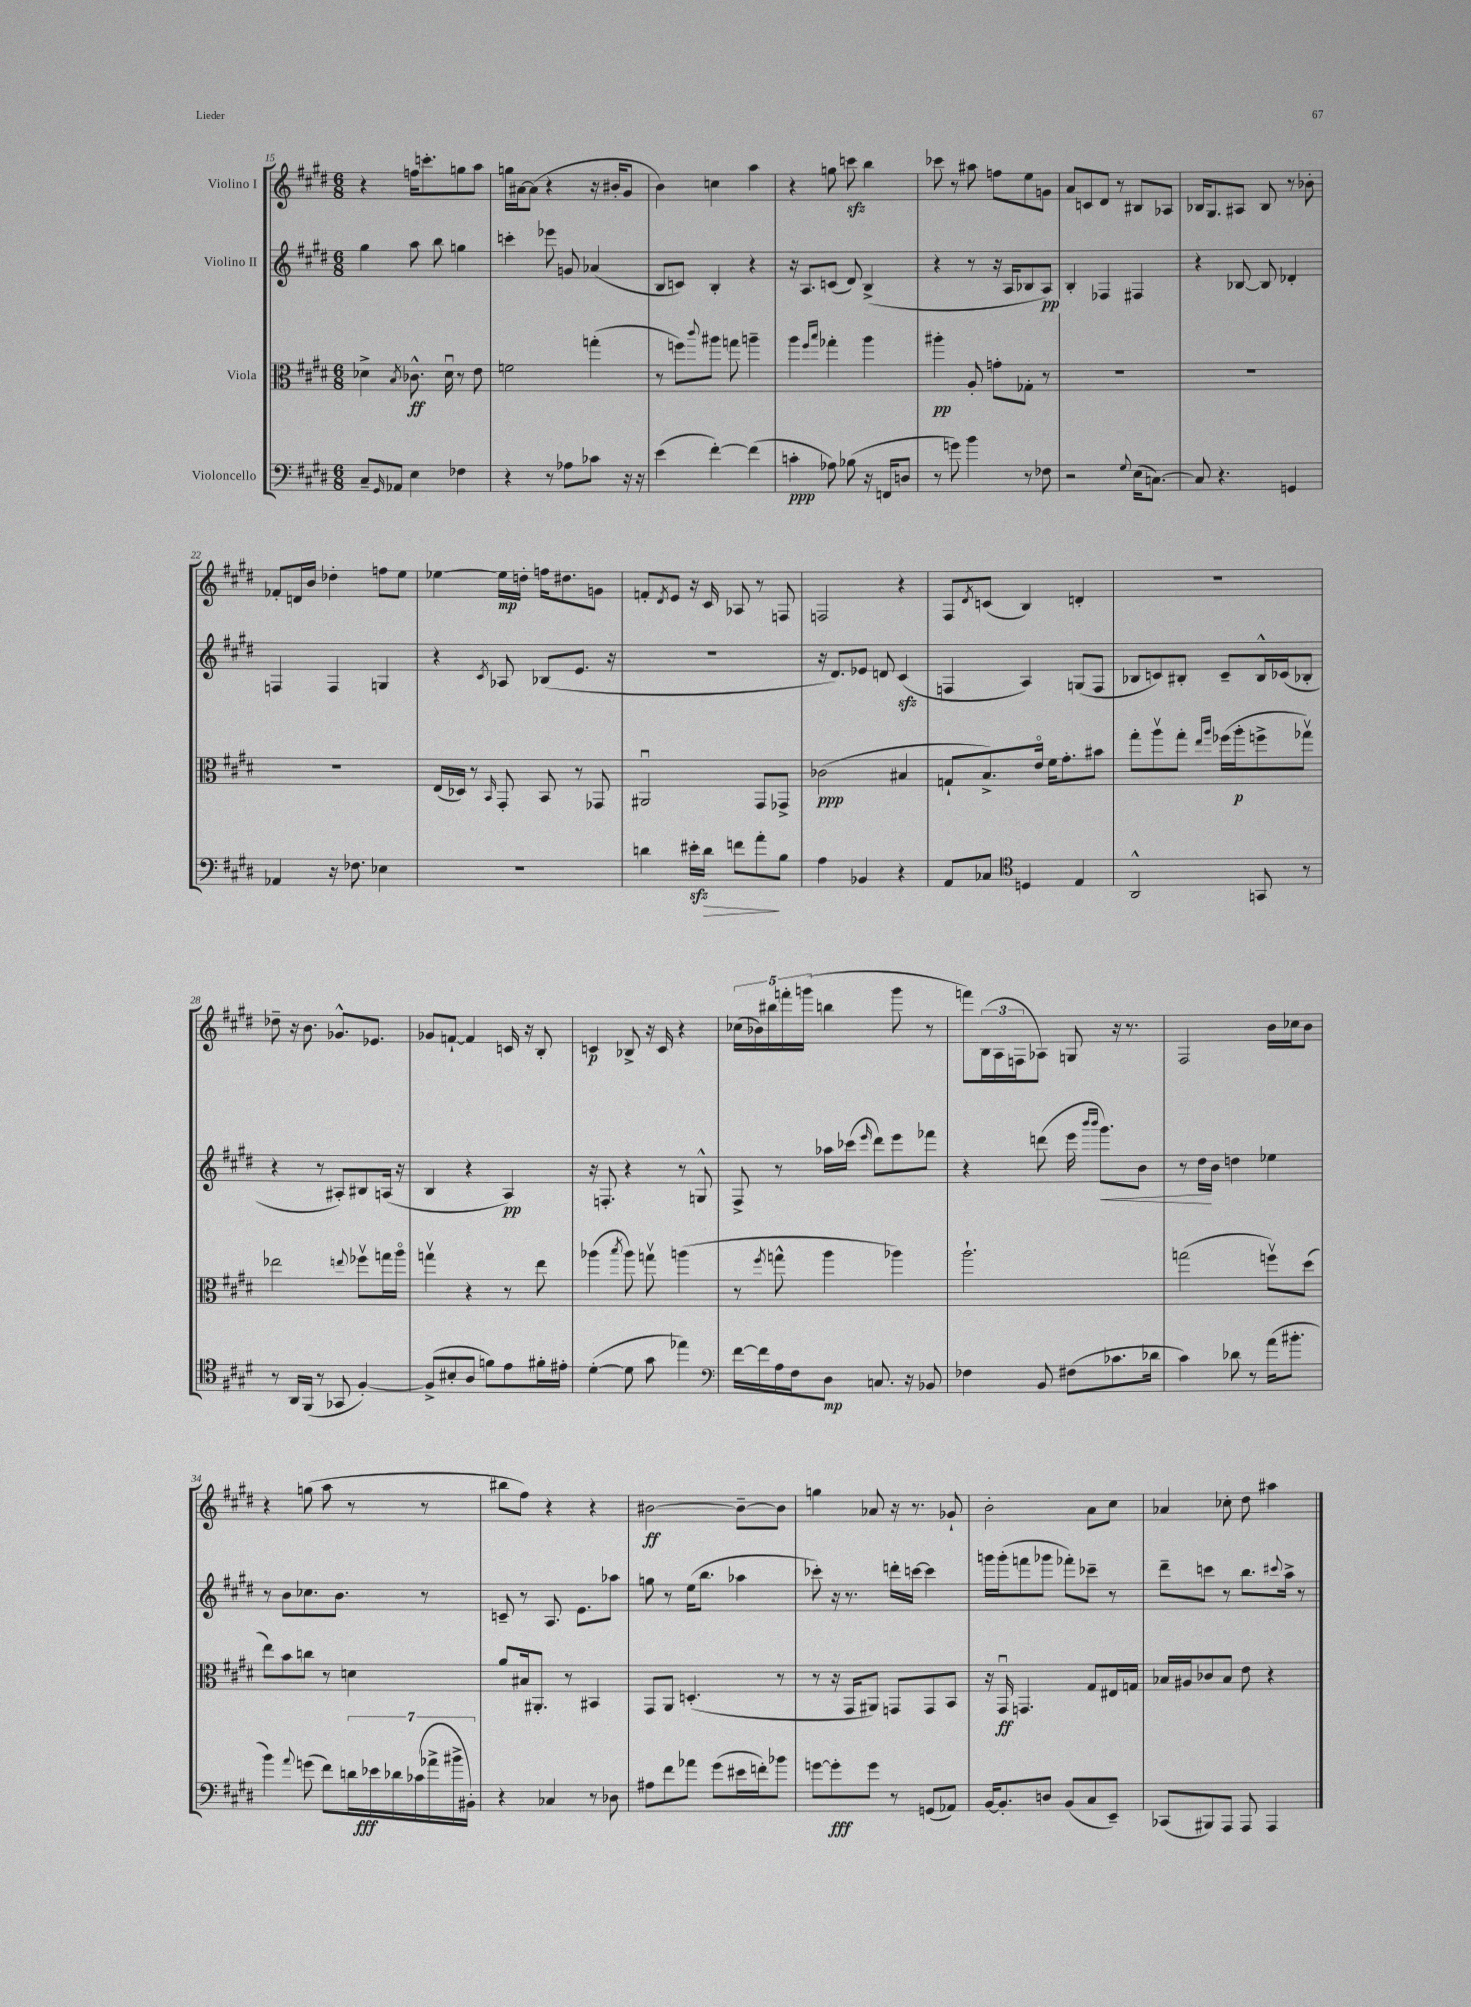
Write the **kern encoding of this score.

**kern	**dynam	**kern	**dynam	**kern	**dynam	**kern	**dynam
*part4	*part4	*part3	*part3	*part2	*part2	*part1	*part1
*staff4	*staff4	*staff3	*staff3	*staff2	*staff2	*staff1	*staff1
*I"Violoncello	*	*I"Viola	*	*I"Violino II	*	*I"Violino I	*
*clefF4	*	*clefC3	*	*clefG2	*	*clefG2	*
*k[f#c#g#d#]	*	*k[f#c#g#d#]	*	*k[f#c#g#d#]	*	*k[f#c#g#d#]	*
*M6/8	*	*M6/8	*	*M6/8	*	*M6/8	*
=15	=15	=15	=15	=15	=15	=15	=15
8C#~/L	.	4d-X^\	.	4gg#\	.	4r	.
16qqGG#/	.	.	.	.	.	.	.
8AA-X/J	.	.	.	.	.	.	.
.	.	8qB/	.	.	.	.	.
4E\	.	8.c-X^^\	ff	8aa\	.	16ffn\KL	.
.	.	.	.	.	.	8.cccn'\	.
.	.	.	.	8bb\	.	.	.
.	.	16d-u\	.	.	.	.	.
4F-X\	.	8r	.	4ggn\	.	8ggn\	.
.	.	8e\	.	.	.	8aa\J	.
=16	=16	=16	=16	=16	=16	=16	=16
4r	.	2fn\	.	4cccn'\	.	16ggn\LL	.
.	.	.	.	.	.	[16a#X\J	.
.	.	.	.	.	.	(8a#\J]	.
8r	.	.	.	8eee-X\	.	4r	.
8A-X\L	.	.	.	8gn/	.	.	.
8c-X\J	.	(4ggn'\	.	(4a-X/	.	16r	.
.	.	.	.	.	.	16b#X'/KL	.
16r	.	.	.	.	.	8g#/J	.
16r	.	.	.	.	.	.	.
=17	=17	=17	=17	=17	=17	=17	=17
(4e\	.	8r	.	8B/L	.	4b\)	.
.	.	8ffn\L)	.	8cn/J)	.	.	.
.	.	8qqccc#/	.	.	.	.	.
[4f#'\)	.	8aa#X\J	.	4B'/	.	4ccn\	.
.	.	8ggn\	.	.	.	.	.
(4f#\]	.	4aan~\	.	4r	.	4aa\	.
=18	=18	=18	=18	=18	=18	=18	=18
4cn'\	ppp	4aa\	.	16r	.	4r	.
.	.	.	.	8.A/L	.	.	.
.	.	16qqff#/LL	.	.	.	.	.
.	.	16qqbb/JJ	.	.	.	.	.
8A-X\)	.	4gg-X'\	.	(8cn/J	.	8ggn\	.
(8B-X\	.	.	.	8d#/)	.	8cccnzz\	.
16r	.	4aa\	.	(4B^/	.	4bb\	.
16FFn/KL	.	.	.	.	.	.	.
8Dn/J	.	.	.	.	.	.	.
=19	=19	=19	=19	=19	=19	=19	=19
8r	.	4aa#X'\	pp	4r	.	8ccc-X\	.
8gn\)	.	.	.	.	.	8r	.
4b\	.	8A'/	.	8r	.	8aa#X\	.
.	.	8gn'\L	.	16r	.	8ffn\L	.
.	.	.	.	16A/KL	.	.	.
8r	.	8G-X'\J	.	8B-X/	.	8ee\	.
8F-X\	.	8r	.	8A/J)	pp	8gn\J	.
=20	=20	=20	=20	=20	=20	=20	=20
2r	.	2.r	.	4B'/	.	8a/L	.
.	.	.	.	.	.	8cn/	.
.	.	.	.	4F-X/	.	8d#/J	.
.	.	.	.	.	.	8r	.
8qqG#/	.	.	.	.	.	.	.
(16E\KL	.	.	.	4F#X/	.	8B#X/L	.
[8.Cn\J)	.	.	.	.	.	.	.
.	.	.	.	.	.	8A-X/J	.
=21	=21	=21	=21	=21	=21	=21	=21
8C/]	.	2.r	.	4r	.	16B-X/KL	.
.	.	.	.	.	.	8.G#/	.
4.r	.	.	.	.	.	.	.
.	.	.	.	[8B-X/	.	8A#X/J	.
.	.	.	.	8B-/]	.	8B-/	.
4GGn/	.	.	.	4d-X'/	.	8r	.
.	.	.	.	.	.	8b-X'\	.
!!LO:LB:g=z
=22	=22	=22	=22	=22	=22	=22	=22
4AA-X/	.	2.r	.	4Fn/	.	8f-X'/L	.
.	.	.	.	.	.	16dn/L	.
.	.	.	.	.	.	16b/JJ	.
16r	.	.	.	4F/	.	4dd-X'\	.
8.F-X\	.	.	.	.	.	.	.
4E-X\	.	.	.	4Gn/	.	8ffn\L	.
.	.	.	.	.	.	8ee\J	.
=23	=23	=23	=23	=23	=23	=23	=23
2.r	.	(16E/LL	.	4r	.	[4ee-X\	.
.	.	16D-X/JJ)	.	.	.	.	.
.	.	8r	.	.	.	.	.
.	.	16qqBB/	.	8qc#/	.	.	.
.	.	8GG#'/	.	8A-X/	.	16ee-\LL]	mp
.	.	.	.	.	.	16ddn'\JJ	.
.	.	8BB/	.	(8B-X/L	.	16ffn\KL	.
.	.	.	.	.	.	8.dd#X\	.
.	.	8r	.	8.e/J	.	.	.
.	.	8GG-X/	.	.	.	8gn\J	.
.	.	.	.	16r	.	.	.
=24	=24	=24	=24	=24	=24	=24	=24
4dn\	.	2AA#Xu/	.	2.r	.	8fn'/L	.
.	.	.	.	.	.	8qd#/	.
.	.	.	.	.	.	8e/J	.
16e#Xzz'\LL	.	.	.	.	.	16r	.
!	!LO:HP:b	!	!	!	!	!	!
16d\JJ	>	.	.	.	.	16c#/	.
8fn\L	.	.	.	.	.	8A-X/	.
8a'\	.	8GG#/L	.	.	.	8r	.
8B\J	]	8GG-X^/J	.	.	.	8Fn/	.
=25	=25	=25	=25	=25	=25	=25	=25
4A\	.	(2c-X\	ppp	16r	.	2Fn/	.
.	.	.	.	8.d#/L)	.	.	.
4BB-X/	.	.	.	8e-X/J	.	.	.
.	.	.	.	8dn/	.	.	.
4r	.	4B#X/	.	(4c#zz/	.	4r	.
=26	=26	=26	=26	=26	=26	=26	=26
8AA/L	.	8Gn`/L	.	4Fn/	.	8F#/L	.
.	.	.	.	.	.	8qd#/	.
8C-X/J	.	8.B^/)	.	.	.	(8cn/J	.
*clefC4	*	*	*	*	*	*	*
4Dn/	.	.	.	4A/)	.	4B/)	.
.	.	16e/Jk	.	.	.	.	.
.	.	16f#\KL	.	.	.	.	.
.	.	8.g#'\	.	.	.	.	.
4E/	.	.	.	(8Gn/L	.	4dn'/	.
.	.	8b#X\J	.	8F/J	.	.	.
=27	=27	=27	=27	=27	=27	=27	=27
2AA^^/	.	8gg#'\L	.	8B-X/L	.	2.r	.
.	.	8aav\	.	8cn/)	.	.	.
.	.	8gg#'\J	.	8B#X'/J	.	.	.
.	.	16qqee/LL	.	.	.	.	.
.	.	16qqaa/JJ	.	.	.	.	.
.	.	(16ff-X\LL	.	8c~/L	.	.	.
.	.	16aa'\J	p	.	.	.	.
8GGn/	.	8ffn^\	.	16B#^^/L	.	.	.
.	.	.	.	(16c-X/J	.	.	.
8r	.	8gg-Xv\J)	.	8B-X'/J	.	.	.
!!LO:LB:g=z
=28	=28	=28	=28	=28	=28	=28	=28
8r	.	2ee-X\	.	4r	.	8dd-X~\	.
16AA/LL	.	.	.	.	.	16r	.
(16FF#/JJ	.	.	.	.	.	8.b\	.
8r	.	.	.	8r	.	.	.
8GG-X/	.	.	.	8A#X'/L)	.	8.g-X^^/L	.
.	.	8qqeen/	.	.	.	.	.
[4F#'/)	.	8ff-Xv\L	.	8B#X/	.	.	.
.	.	.	.	.	.	8.e-X/J	.
.	.	16ggn\L	.	(16An/Jk	.	.	.
.	.	16aa\JJ	.	16r	.	.	.
=29	=29	=29	=29	=29	=29	=29	=29
(8F#^/L]	.	4ggnv\	.	4B/	.	8g-X/L	.
8B#X'/	.	.	.	.	.	[8fn`/J	.
8A/J	.	4r	.	4r	.	4f/]	.
8fn\L)	.	.	.	.	.	.	.
8e\	.	8r	.	4A/)	pp	16cn/	.
.	.	.	.	.	.	16r	.
16f#X'\L	.	8ee\	.	.	.	8B'/	.
16e#X'\JJ	.	.	.	.	.	.	.
=30	=30	=30	=30	=30	=30	=30	=30
([4d#'\	.	(4aa-X\	.	16r	.	4cn/	p
.	.	.	.	8.Fn'/	.	.	.
.	.	8qbb/	.	.	.	.	.
8d#\]	.	8aa-\)	.	4r	.	8B-X^/	.
8g#\	.	8ggnv\	.	.	.	16r	.
.	.	.	.	.	.	16c/	.
4ee-X\)	.	(4aan\	.	8r	.	4r	.
.	.	.	.	8Gn^^/	.	.	.
=31	=31	=31	=31	=31	=31	=31	=31
*clefF4	*	*	*	*	*	*	*
[16f#\LL	.	8r	.	8F#^/	.	(20cc-X\LL	.
.	.	.	.	.	.	20b-X\)	.
16f#\]	.	.	.	.	.	.	.
.	.	.	.	.	.	20bb#X\	.
.	.	8qff#/	.	.	.	.	.
16A\	.	8ggn^^\	.	8r	.	.	.
.	.	.	.	.	.	20fffn'\	.
16F#\J	.	.	.	.	.	.	.
.	.	.	.	.	.	(20gggn\JJ	.
8D#\J	mp	4aa\	.	16aa-X\LL	.	4bbn\	.
.	.	.	.	(16ccc-X\JJ	.	.	.
.	.	.	.	16qqeee/	.	.	.
8.Cn/	.	.	.	8ddd#\L)	.	.	.
.	.	4aa-X\)	.	8eee\	.	8ggg\	.
16r	.	.	.	.	.	.	.
8BB-X/	.	.	.	8fff-X\J	.	8r	.
=32	=32	=32	=32	=32	=32	=32	=32
4F-X\	.	2.aa`\	.	4r	.	8fffn\L)	.
.	.	.	.	.	.	(24B\L	.
.	.	.	.	.	.	24A\	.
.	.	.	.	.	.	24Fn\J	.
8BB/	.	.	.	(8dddn\	.	8A-X\J)	.
(8F#X\L	.	.	.	16eee\	.	8Gn/	.
.	.	.	.	16qqbbb/LL	.	.	.
.	.	.	.	16qqbbb/JJ	.	.	.
!	!	!	!	!	!LO:HP:b	!	!
.	.	.	.	8.ggg#\L)	<	.	.
8.c-X\	.	.	.	.	.	16r	.
.	.	.	.	.	.	8.r	.
.	.	.	.	8b\J	.	.	.
16d-X\Jk	.	.	.	.	.	.	.
=33	=33	=33	=33	=33	=33	=33	=33
4c#\)	.	(2ggn\	.	8r	.	2F#/	.
.	.	.	.	16dd#\LL	.	.	.
.	.	.	.	16b\JJ	[	.	.
8d-X\	.	.	.	4ddn\	.	.	.
8r	.	.	.	.	.	.	.
(16a\KL	.	8ffnv\L)	.	4ee-X\	.	16b\LL	.
8.b#X'\J	.	.	.	.	.	16cc-X\J	.
.	.	(8dd#\J	.	.	.	8b\J	.
!!LO:LB:g=z
=34	=34	=34	=34	=34	=34	=34	=34
4b\)	.	8ee\L)	.	8r	.	4r	.
.	.	8b\	.	8b\L	.	.	.
8qqa/	.	.	.	.	.	.	.
(8gn\	.	8ccn\J	.	8.cc-X\	.	(8ggn\	.
8f#\L)	.	8r	.	.	.	8aa\	.
.	.	.	.	8.b\J	.	.	.
28dn\L	.	4dn\	.	.	.	8r	.
28e-X\	fff	.	.	.	.	.	.
28d-X\	.	.	.	.	.	.	.
(28c-X\	.	.	.	.	.	.	.
.	.	.	.	8r	.	8r	.
28a-X^\	.	.	.	.	.	.	.
28b#X^\	.	.	.	.	.	.	.
28BB#X'\JJ)	.	.	.	.	.	.	.
=35	=35	=35	=35	=35	=35	=35	=35
4r	.	8a/L	.	8cn~/	.	8bb#X\L	.
.	.	16B#X/k	.	8r	.	8ff#\J)	.
.	.	8.AA#X'/J	.	.	.	.	.
4C-X/	.	.	.	8.A/	.	4r	.
.	.	8r	.	.	.	.	.
.	.	.	.	8.e\L	.	.	.
8r	.	4BB#X/	.	.	.	4r	.
8D-X\	.	.	.	8aa-X\J	.	.	.
=36	=36	=36	=36	=36	=36	=36	=36
8A#X\L	.	8GG#/L	.	8ggn\	.	[2b#X\	ff
8f#\	.	8AA/J	.	8r	.	.	.
8a-X\J	.	(4.Dn'/	.	(16ee\KL	.	.	.
.	.	.	.	8.bb\J	.	.	.
(8g#\L	.	.	.	.	.	.	.
16e#X\L	.	.	.	4aa-X\	.	8b#~\L_	.
16fn'\J)	.	.	.	.	.	.	.
8b-X\J	.	8r	.	.	.	8b#\J]	.
=37	=37	=37	=37	=37	=37	=37	=37
[8gn\L	.	8r	.	8ccc-X'\)	.	4ggn\	.
8g'\]	fff	16r	.	16r	.	.	.
.	.	16GG#/KL	.	8.r	.	.	.
8g\J	.	8AA#X/J)	.	.	.	8a-X/	.
8r	.	8GGn/L	.	16dddn'\LL	.	16r	.
.	.	.	.	[16cccn\JJ	.	8.r	.
(8GGn/L	.	8GG/	.	4ccc\]	.	.	.
8AA-X/J)	.	8BB/J	.	.	.	8g-X`/	.
=38	=38	=38	=38	=38	=38	=38	=38
[16BB/KL	.	16r	.	16gggn\LL	.	2b'\	.
8.BB'/]	.	16GG#u/	ff	(16ggg'\J	.	.	.
.	.	4.GGn/	.	8fffn\	.	.	.
8Dn/J	.	.	.	8ggg-X\J	.	.	.
(8BB/L	.	.	.	8fff-X'\L)	.	.	.
8C#/	.	8G#/L	.	8ccc-X~\J	.	8a\L	.
8EE~/J)	.	16E#X/L	.	8r	.	8cc#\J	.
.	.	16Gn/JJ	.	.	.	.	.
=39	=39	=39	=39	=39	=39	=39	=39
(8CC-X/L	.	16B-X/LL	.	8ddd#~\L	.	4a-X/	.
.	.	16A#X/J	.	.	.	.	.
8BBB#X/)	.	8c-X/	.	8cccn\J	.	.	.
8AAA/J	.	8B-/J	.	8r	.	8cc-X'\	.
8AAA/	.	8e\	.	8.bb\L	.	8dd#\	.
4AAA/	.	4r	.	.	.	4aa#X\	.
.	.	.	.	8qqccc#X/	.	.	.
.	.	.	.	16aa^\Jk	.	.	.
.	.	.	.	8r	.	.	.
==	==	==	==	==	==	==	==
*-	*-	*-	*-	*-	*-	*-	*-
